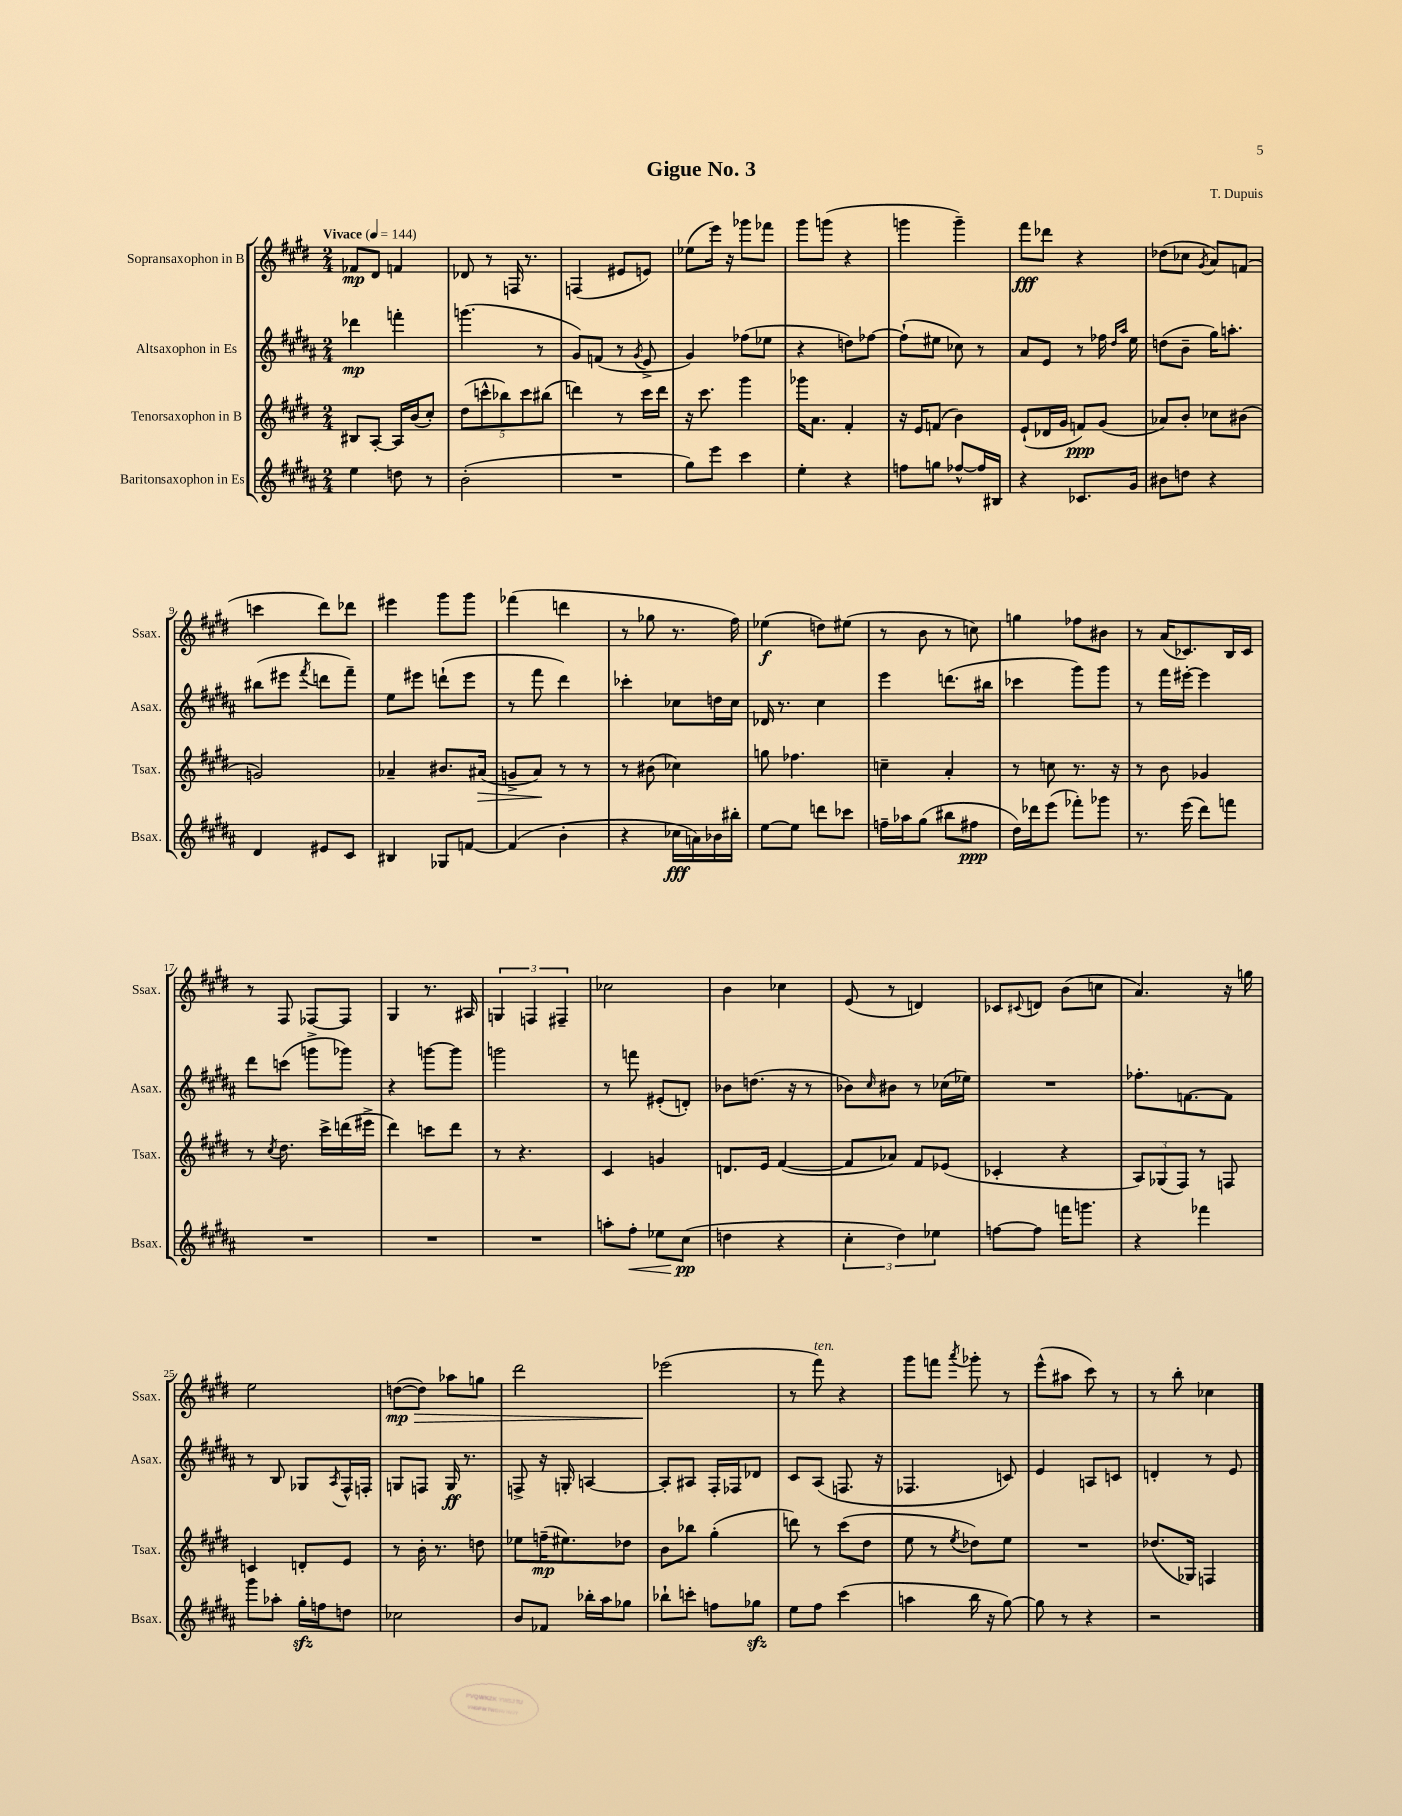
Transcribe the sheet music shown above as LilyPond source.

\header { title = "Gigue No. 3" composer = "T. Dupuis" }
<<
\new StaffGroup <<
\new Staff = "s0" \with { instrumentName = "Sopransaxophon in B" shortInstrumentName = "Ssax." } {
    \clef treble \key e \major \numericTimeSignature \time 2/4 \tempo "Vivace" 4 = 144
    fes'8\mp dis'8 f'4 |
    des'8 r8 f16 r8. |
    f4( eis'8 e'8) |
    ees''8( e'''16) r16 ges'''8 fes'''8 |
    gis'''8 g'''8( r4 |
    g'''4 g'''4--) |
    fis'''8\fff des'''8 r4 |
    des''8( ces''8 \acciaccatura { gis'8 } a'8) f'8( |
    c'''4 dis'''8) des'''8 |
    eis'''4 gis'''8 gis'''8 |
    fes'''4( d'''4 |
    r8 ges''8 r8. fis''16) |
    ees''4\f( d''8) eis''8( |
    r8 b'8 r8 c''8) |
    g''4 fes''8 bis'8 |
    r8 a'16( ces'8.) b16 ces'16 |
    r8 fis8 fes8~ fes8 |
    gis4 r8. ais16 |
    \tuplet 3/2 { g4 f4 fis4-- } |
    ces''2 |
    b'4 ces''4 |
    e'8( r8 d'4) |
    ces'8 \appoggiatura { cis'8 } d'8 b'8( c''8 |
    a'4.) r16 g''16 |
    e''2 |
    d''8~\mp\>( d''8) aes''8 g''8 |
    dis'''2 |
    ees'''2\!( |
    r8 fis'''8^\markup { \italic "ten." }) r4 |
    gis'''8 f'''8 \acciaccatura { a'''8 } ges'''8-. r8 |
    e'''8-^( ais''8 cis'''8) r8 |
    r8 b''8-. ces''4 \bar "|." |
}
\new Staff = "s1" \with { instrumentName = "Altsaxophon in Es" shortInstrumentName = "Asax." } {
    \clef treble \key b \major \numericTimeSignature \time 2/4
    des'''4\mp f'''4-. |
    g'''4.( r8 |
    gis'8) f'8( r8 \acciaccatura { gis'8 } e'8-> |
    gis'4) fes''8( ees''8 |
    r4 d''8) fes''8~ |
    fes''8-!( eis''8 ces''8) r8 |
    ais'8 e'8 r8 fes''16 \grace { dis''16 ais''16 } e''16 |
    d''8( b'8-- gis''16) a''8.-. |
    bis''8( eis'''8 \acciaccatura { fis'''8 } d'''8 fis'''8--) |
    e''8 eis'''8 d'''8-!( eis'''8 |
    r8 fis'''8 dis'''4) |
    ces'''4-. ces''8 d''16 ces''16 |
    des'16 r8. cis''4 |
    e'''4 d'''8.( bis''16 |
    ces'''4 gis'''8) gis'''8 |
    r8 fis'''16 eis'''16~-. eis'''4 |
    dis'''8 c'''8( g'''8-> ges'''8) |
    r4 g'''8~ g'''8 |
    g'''2 |
    r8 f'''8 eis'8-.( d'8-.) |
    bes'8 d''8.( r16 r8 |
    bes'8) \grace { cis''16 } bis'8 r8 ces''16( ees''16) |
    R2 |
    fes''8.-. f'8.~ f'8 |
    r8 b8 ges8 \acciaccatura { ais8 } fis16-^ f16-. |
    g8 f8 g16\ff r8. |
    f8-> r16 g16-. a4~ |
    a8-. ais8 fis16-. fes16 des'8 |
    cis'8 ais8( f8. r16 |
    fes4. c'8) |
    e'4 a8 c'8 |
    d'4-. r8 e'8 \bar "|." |
}
\new Staff = "s2" \with { instrumentName = "Tenorsaxophon in B" shortInstrumentName = "Tsax." } {
    \clef treble \key e \major \numericTimeSignature \time 2/4
    bis8 a8~-. a16 b'16( cis''8-.) |
    \tuplet 5/4 { dis''8( c'''8-^ bes''8) c'''8 bis''8( } |
    d'''4) r8 cis'''16 d'''16 |
    r16 cis'''8. gis'''4 |
    ges'''16 a'8. fis'4-. |
    r16 e'16 f'8( b'4) |
    e'8-!( des'16 gis'16 f'8\ppp) gis'8( |
    aes'8) b'8-. ces''8 bis'8( |
    g'2) |
    aes'4-- bis'8. ais'16\>( |
    g'8-> a'8\!) r8 r8 |
    r8 bis'8( ces''4) |
    g''8 fes''4. |
    c''4-- a'4-. |
    r8 c''8 r8. r16 |
    r8 b'8 ges'4 |
    r8 \acciaccatura { cis''8 } dis''8. cis'''16-> d'''16( eis'''16-> |
    dis'''4) c'''8 dis'''8 |
    r8 r4. |
    cis'4 g'4 |
    d'8. e'16 fis'4~( |
    fis'8 aes'8) fis'8 ees'8( |
    ces'4-. r4 |
    \tuplet 3/2 { a8) ges8( fis8) } r8 f8 |
    c'4 d'8-. e'8 |
    r8 b'16-. r8. d''8 |
    ees''8 f''16--\mp( eis''8.) des''8 |
    b'8 bes''8 gis''4-.( |
    d'''8) r8 cis'''8( dis''8 |
    e''8 r8 \acciaccatura { e''8 } des''8) e''8 |
    R2 |
    des''8.( ges16) f4 \bar "|." |
}
\new Staff = "s3" \with { instrumentName = "Baritonsaxophon in Es" shortInstrumentName = "Bsax." } {
    \clef treble \key b \major \numericTimeSignature \time 2/4
    e''4 d''8 r8 |
    b'2-.( |
    R2 |
    gis''8) e'''8 cis'''4 |
    e''4-. r4 |
    f''8 g''8 fes''8~-^ fes''16 bis16 |
    r4 ces'8. gis'16 |
    bis'8 d''8 r4 |
    dis'4 eis'8 cis'8 |
    bis4 ges8 f'8~ |
    f'4( b'4-. |
    r4 ces''16\fff a'16) bes'16 bis''16-. |
    e''8~ e''8 d'''8 ces'''8 |
    f''16-- aes''16 gis''8( bis''8 fis''8\ppp |
    dis''16) des'''16 e'''8( fes'''8-.) ges'''8 |
    r8. e'''16( dis'''8) f'''8 |
    R2 |
    R2 |
    R2 |
    a''8-. fis''8-.\< ees''8 cis''8\pp\!( |
    d''4 r4 |
    \tuplet 3/2 { cis''4-. dis''4) ees''4 } |
    f''8~ f''8 f'''16 g'''8. |
    r4 fes'''4 |
    gis'''8 aes''8-. gis''16-.\sfz f''16 d''8 |
    ces''2 |
    b'8 fes'8 bes''16-. ais''16 ges''8 |
    bes''8-! c'''8-. f''8 ges''8\sfz |
    e''8 fis''8 cis'''4( |
    a''4 b''16 r16 gis''8~) |
    gis''8 r8 r4 |
    r2 \bar "|." |
}
>>
>>
